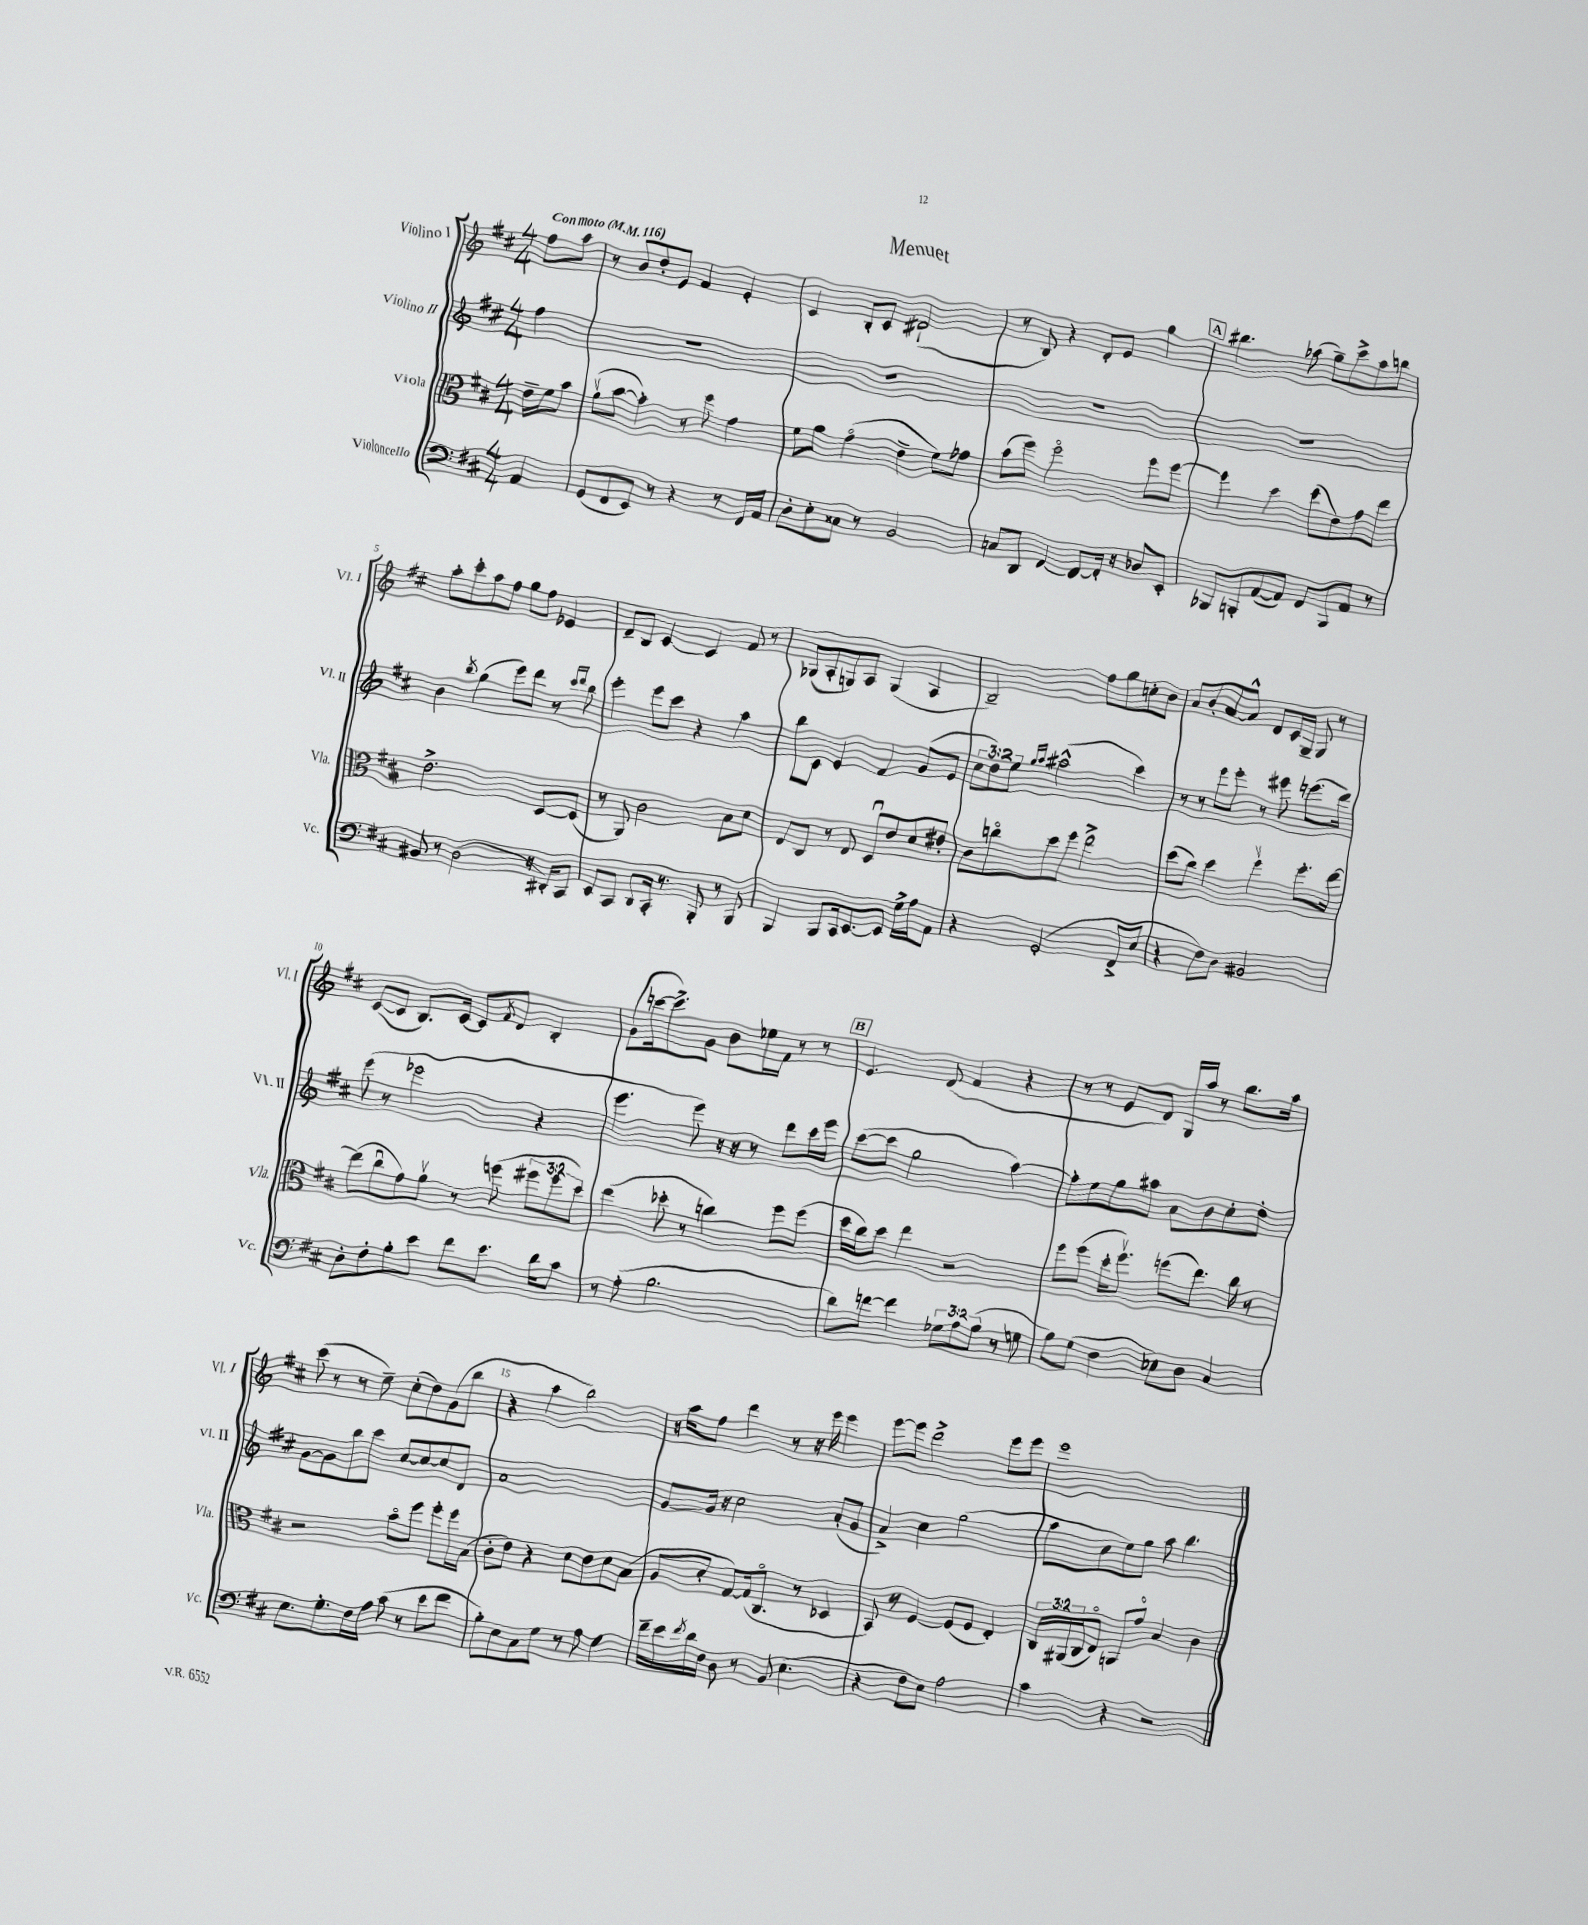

**kern	**kern	**kern	**kern
*staff4	*staff3	*staff2	*staff1
*clefF4	*clefC3	*clefG2	*clefG2
*k[f#c#]	*k[f#c#]	*k[f#c#]	*k[f#c#]
*M4/4	*M4/4	*M4/4	*M4/4
*MM116	*MM116	*MM116	*MM116
4AA	16e~	4ff#	8ff#
.	16f#	.	.
.	8b	.	8aa
=	=	=	=
(8GG	(8av	1r	8r
8FF#	[8b	.	8b
8EE)	4b'])	.	8dd'
8r	.	.	8e
4r	8r	.	4f#
.	8ff#	.	.
8r	4g	.	4e'
16FF#	.	.	.
16AA	.	.	.
=	=	=	=
8D'	8f#	1r	4c#
8E'	8a	.	.
8C##	(4go	.	8B'
8r	.	.	8c#
2BB	4e~	.	(2d#`
.	8f#)	.	.
.	8g-	.	.
=	=	=	=
8C	(8b	1r	8r
8DD	8ff#)	.	8B)
[4FF#	2ff#o	.	4r
8FF#_	.	.	8d'
16FF#']	.	.	8e
16r	.	.	.
8D-	8ff#	.	4gg
8EE'	[8ff#	.	.
=	=	=	=
8BBB-	4ff#]	1r	4.bb#
8BBB'	.	.	.
([8AA	4dd	.	.
8AA])	.	.	(8aa-
8FF#	(8dd	.	8gg~)
8BBB	8e)	.	8ccc#^
8AA	8g	.	8aa-
8r	8ee	.	8bb
=	=	=	=
8BB#	2.e^	4b	8aa'
8r	.	.	8ccc#'
.	.	8qbb	.
(2D	.	(4gg	8aa
.	.	.	8ff#
.	.	8eee)	8gg
.	.	8ddd	8ff#
16r	[8D	8r	4e-
16DD#')	.	.	.
.	.	16qqccc#	.
.	.	16qqddd	.
8CC#	(8D]	8bb	.
=	=	=	=
8EE	8r	4eee'	8d~
8CC#	8AA)	.	8B
8DD	2c#	8eee	[4c#
16CC#'	.	8ccc#	.
8.r	.	.	.
.	.	4r	4c#]
8BBB'	.	.	.
8r	8B	4aa	8f#
8BBB	8d	.	8r
=	=	=	=
4BBB	8E	8bb	(8G-
.	8C#	8c#	8A'
8BBB	8r	4e	8G)
16CC#	8E	.	8A
[8.EE	.	.	.
.	8Du	4f#	(4G
8EE]	8e	.	.
16G^	8d	(8g	4A
16A	.	.	.
8AA	8e#'	8e	.
=	=	=	=
4r	8c#	12cc#	2B~)
.	.	12dd)	.
.	8cco	.	.
.	.	12ee	.
.	.	16qqgg	.
.	.	16qqaa	.
(2GG'	8dd	(2aa#^^	.
.	8ff#	.	.
.	2ee^	.	8ff#
.	.	.	8gg
8FF#^	.	4ccc#)	8cc'
8E	.	.	8b
=	=	=	=
4r	(8dd	8r	8a
.	8cc#)	8r	8b'
8F#)	4dd	8eee	[8a
8D	.	8eee'	8a^^]
2BB#	4ff#v	8r	8d
.	.	8eee#	16c#
.	.	.	16G~
.	8.ff#'	(8.eee	8G
.	.	.	8r
.	[16ee	16ddd)	.
=	=	=	=
8D'	(8ee]	(8eee	([8c#
8F#'	8cc#u	8r	8c#]
8B'	8g)	2eee-	8.B)
8e	8av	.	.
.	.	.	[16c#
8f#	8r	.	8c#]
.	.	.	8qf#
8.e	(8ff	.	8d
.	12ff#	4r	4B'
16d	.	.	.
.	12ff#	.	.
8c#	.	.	.
.	12dd)	.	.
=	=	=	=
8r	(4ee	4.eee	(8g
(8A'	.	.	[16ccc
.	.	.	8.ccc^])
2.B	8dd-'	.	.
.	8r	8eee)	8g
.	4cc)	16r	8b
.	.	16r	.
.	.	8r	16ee-
.	.	.	16f#
.	8ff#	8ddd	8r
.	(8ff#	16ccc#	8r
.	.	16eee	.
=	=	=	=
8d)	16dd	([8ccc#	4.e
.	16cc#)	.	.
[8f	8dd	8ccc#]	.
4f]	4ee	2gg	.
.	.	.	(8d
12G-	2r	.	4f#
12A	.	.	.
(12B	.	.	.
8r	.	[4aa)	4r
8G	.	.	.
=	=	=	=
8B)	8ff#	8aa']	8r
(8G	(8ff#	8ee	8r
4F#	16dd'	8gg	8e
.	8.ff#v)	.	.
.	.	8aa#	8d)
8E-)	(8ff	8a	16G
.	.	.	16aa
8D	8.ee)	8b	8r
4C#	.	8cc#'	8.bb
.	16cc#	.	.
.	8r	8dd'	.
.	.	.	16aa
=	=	=	=
8.E	2r	[8g	(8ccc#
.	.	8g]	8r
8.G'	.	.	.
.	.	8bb	8r
16F#	.	8ccc#	8ee~)
16A	.	.	.
(8c#	8bo	[8cc#	(8cc#'
8r	8ff#	8cc#_	8dd)
8e	8ff#'	8cc#]	(8g
8f#	16ff#	8d	8bb
.	(16B	.	.
=	=	=	=
8B')	8c#'	1a	4r
8E	8e)	.	.
8C#	4r	.	4aa
8G	.	.	.
8r	8d	.	2bb)
8A	8e	.	.
4G	8d	.	.
.	(8B	.	.
=	=	=	=
16f#~	8A	[8g	16r
16e	.	.	16aa
8qf#	.	.	.
16d	8d'	16g]	8ff#
16F#	.	16r	.
8D	[8G)	2cc#	4ddd
8r	(16G]	.	.
.	8.C#o	.	.
8BB	.	.	8r
(4.E	8r	.	16r
.	.	.	16eee
.	4D-	(8a'	4eee
.	.	8g	.
=	=	=	=
4r	8BB)	4a^)	[8eee
.	8r	.	8eee]
8F#	[4F#	4cc#	2ddd^
8E)	.	.	.
2A	(8F#]	(2gg	.
.	8F#	.	.
.	4E')	.	8eee
.	.	.	8eee
=	=	=	=
4c#	24C#	8aa	1eee
.	(24AA#	.	.
.	24C#	.	.
.	8Eo)	8cc#	.
4r	8AA	8ee)	.
.	8go	8gg	.
2r	4B	8aa	.
.	.	4.bb	.
.	4c#	.	.
==	==	==	==
*-	*-	*-	*-
